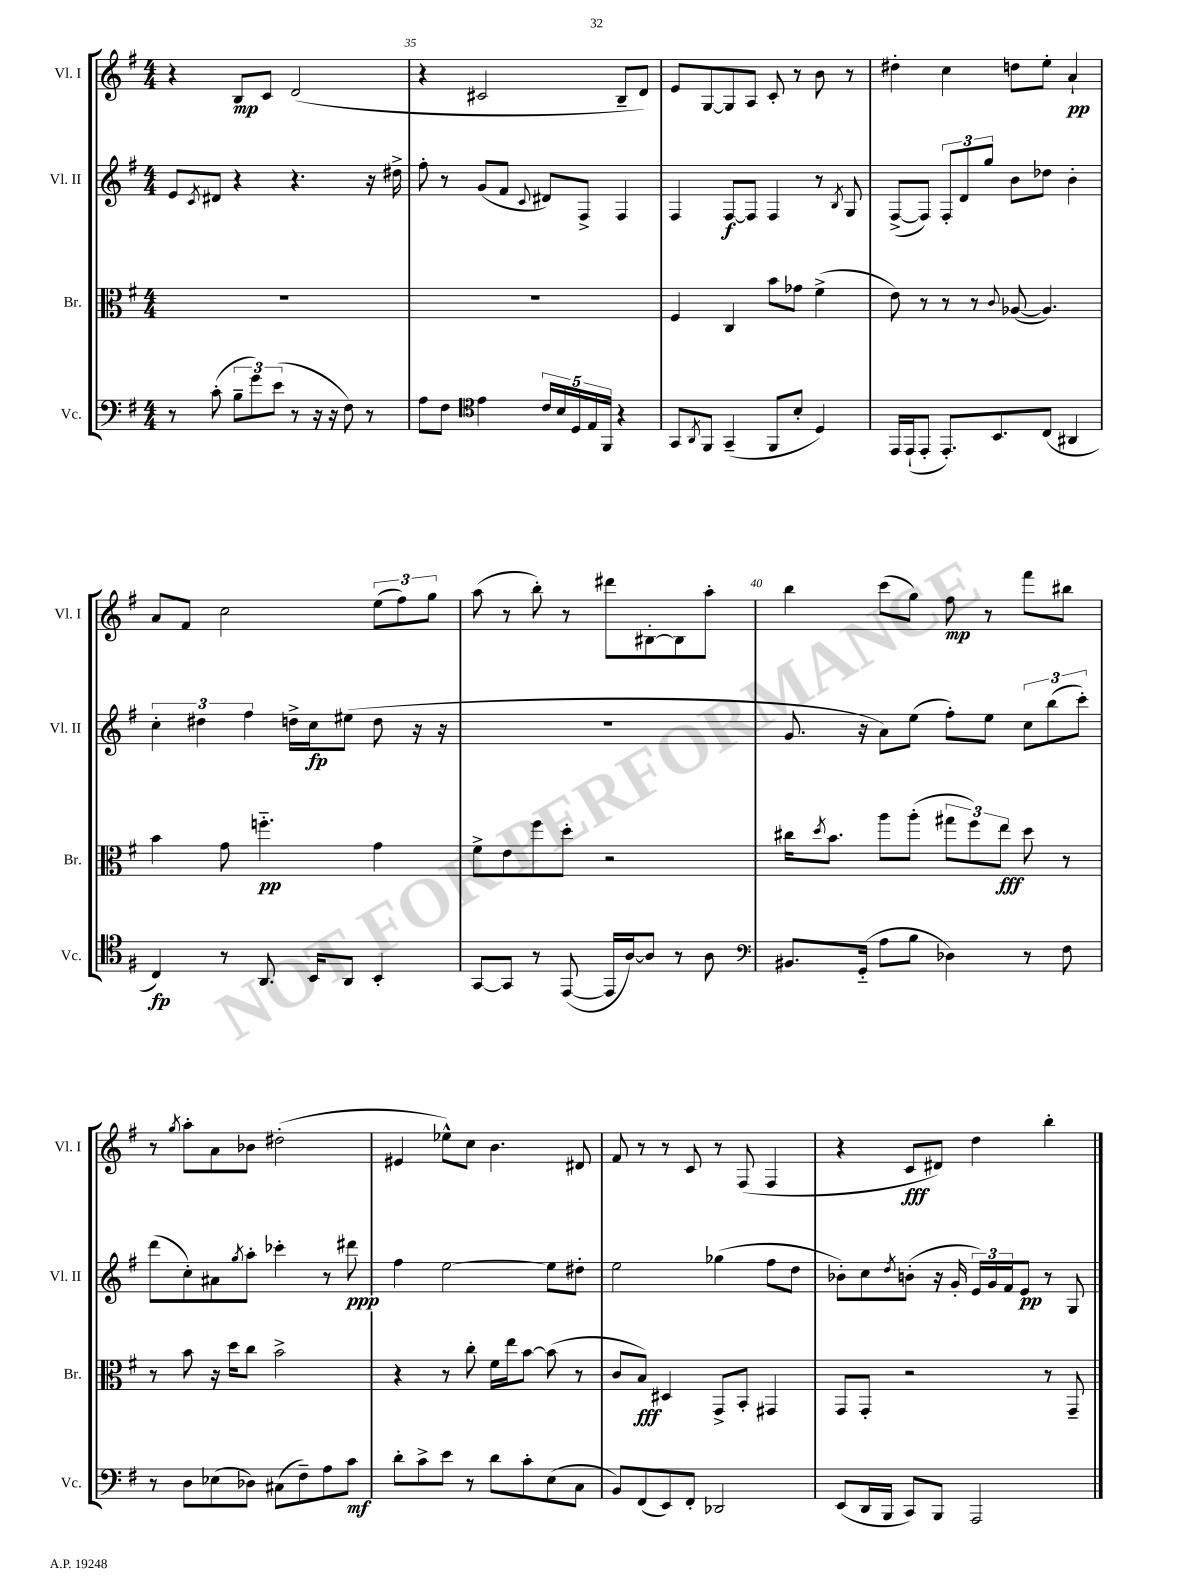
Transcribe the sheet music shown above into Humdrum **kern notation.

**kern	**kern	**kern	**kern
*staff4	*staff3	*staff2	*staff1
*clefF4	*clefC3	*clefG2	*clefG2
*k[f#]	*k[f#]	*k[f#]	*k[f#]
*M4/4	*M4/4	*M4/4	*M4/4
8r	1r	8e	4r
.	.	8qc	.
(8c'	.	8d#	.
12B~	.	4r	8B
12g)	.	.	.
.	.	.	8c
(12e	.	.	.
8r	.	4.r	(2d
16r	.	.	.
16r	.	.	.
8F#)	.	.	.
8r	.	16r	.
.	.	16dd#^	.
=	=	=	=
8A	1r	8ff#'	4r
8F#	.	8r	.
*clefC4	*	*	*
4e	.	(8g	2c#
.	.	8f#	.
.	.	8qqc	.
20c	.	8d#)	.
20B	.	.	.
20D	.	.	.
.	.	8F#^	.
20E	.	.	.
20FF#	.	.	.
4r	.	4F#	8B~
.	.	.	8d)
=	=	=	=
8GG	4F#	4F#	8e
8qAA	.	.	.
8FF#	.	.	[8G
(4GG~	4C	[8F#	8G]
.	.	8F#]	8A
8FF#	8b	4F#	8c'
8B'	8g-	.	8r
4D)	(4f#^	8r	8b
.	.	8qB	.
.	.	8G	8r
=	=	=	=
16EE	8e)	([8F#^	4dd#'
(16EE`	.	.	.
8EE'	8r	8F#])	.
8.EE')	8r	12F#'	4cc
.	.	12d	.
.	8r	.	.
.	.	12gg	.
8.BB	.	.	.
.	8qqc	.	.
.	([8A-	8b	8dd
(8C	4.A-])	8dd-	8ee'
4AA#	.	4b'	4a`
=	=	=	=
4C)	4b	6cc'	8a
.	.	.	8f#
.	.	6dd#	.
8r	8g	.	2cc
.	.	6ff#	.
8.AA	4.ff'~	.	.
.	.	16dd^	.
16BB	.	16cc	.
8AA	.	(8ee#	.
4BB'	4g	8dd	(12ee
.	.	.	12ff#)
.	.	16r	.
.	.	.	12gg
.	.	16r	.
=	=	=	=
[8GG	8f#^	1r	(8aa
8GG]	8e	.	8r
8r	8ff#	.	8bb')
([8EE	8dd'	.	8r
16EE]	2r	.	8ddd#
[16A)	.	.	.
8A]	.	.	[8B#'
8r	.	.	8B#]
8A	.	.	8aa'
=	=	=	=
*clefF4	*	*	*
8.BB#	16cc#	8.g	4bb
.	8qdd	.	.
.	8.b	.	.
(16GG'~	.	16r	.
8A	8aa	8a)	(8ccc
8B	(8aa'	(8ee	8gg)
4D-)	12gg#	8ff#')	8ff#
.	12ff#)	.	.
.	.	8ee	8r
.	12ee	.	.
8r	8dd	12cc	8fff#
.	.	(12bb	.
8F#	8r	.	8bb#
.	.	12ccc')	.
=	=	=	=
8r	8r	(8ddd	8r
.	.	.	8qgg
8D	8b	8cc')	8aa'
(8E-	16r	8a#	8a
.	16dd	.	.
.	.	8qgg	.
8D-)	8cc	8aa'	8b-
(8C#	2b^	4ccc-'	(2dd#'
8F#~)	.	.	.
8A	.	8r	.
8c	.	8ddd#	.
=	=	=	=
8d'	4r	4ff#	4e#
8c^	.	.	.
8e	8r	[2ee	8ee-^^)
8r	8cc'	.	8cc
8d	16f#	.	4.b
.	16ee	.	.
8c'	[8b	.	.
(8E	(8b]	8ee]	.
8C	8r	8dd#'	8d#
=	=	=	=
8BB)	8c	2ee	8f#
(8FF#	8B)	.	8r
8EE)	4D#	.	8r
8FF#'	.	.	8c
2DD-	8GG^	(4gg-	8r
.	8BB'	.	(8F#
.	4GG#	8ff#	4F#
.	.	8dd	.
=	=	=	=
(8EE	8GG	8b-')	4r
16DD	8GG'	8cc	.
16BBB	.	.	.
.	.	8qdd	.
8CC)	2r	(8b'	8c
8BBB	.	16r	8d#)
.	.	16g'	.
2AAA	.	24e)	4dd
.	.	24g	.
.	.	24f#	.
.	.	8e	.
.	8r	8r	4bb'
.	8GG~	8G	.
==	==	==	==
*-	*-	*-	*-
